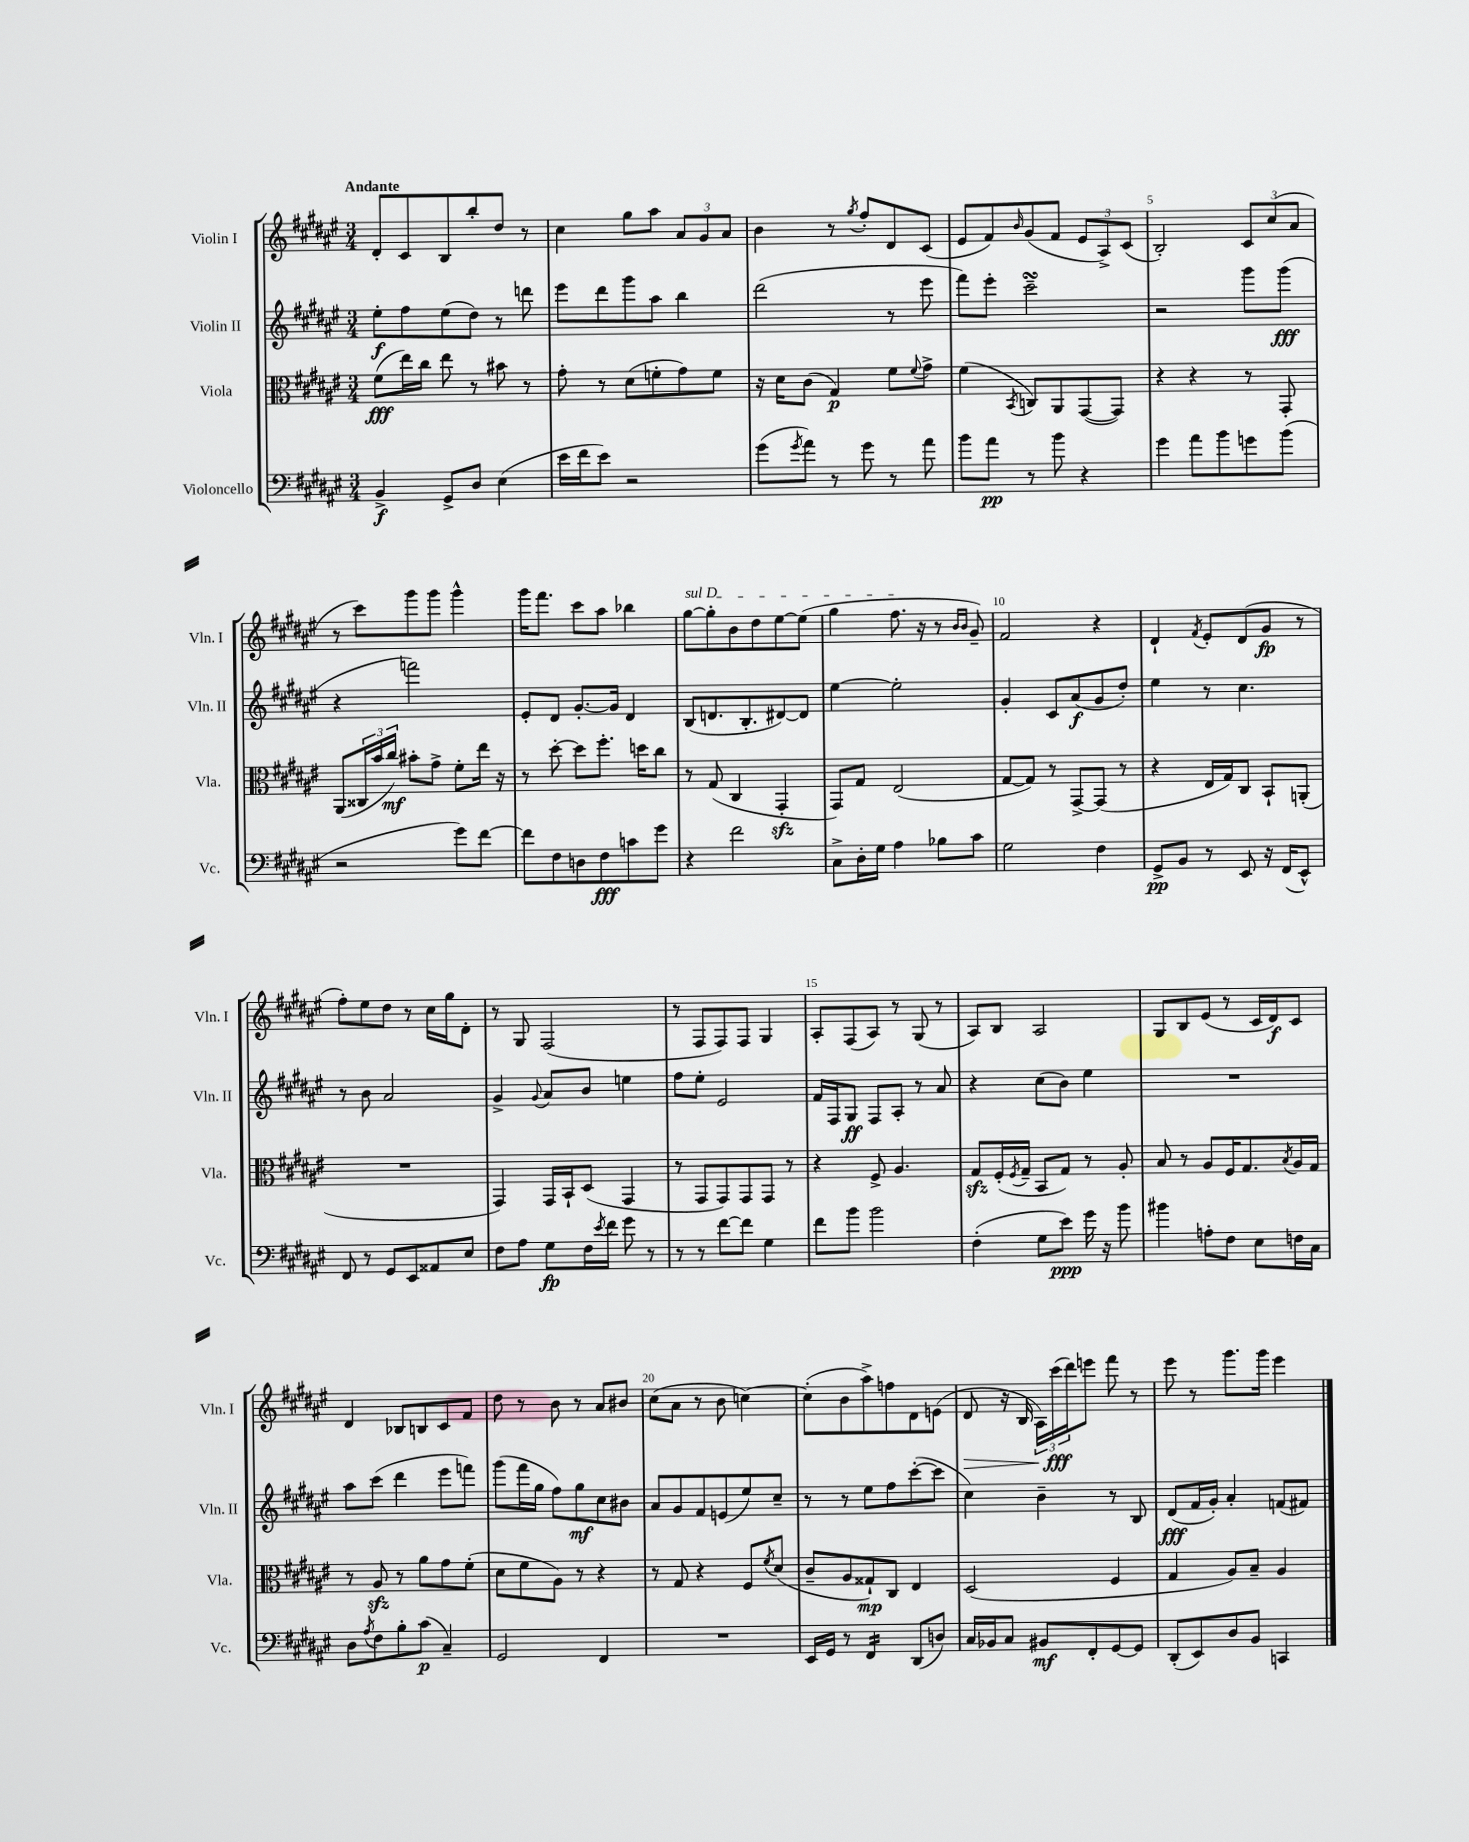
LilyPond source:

<<
\new StaffGroup <<
\new Staff = "s0" \with { instrumentName = "Violin I" shortInstrumentName = "Vln. I" } {
    \clef treble \key fis \major \numericTimeSignature \time 3/4 \tempo "Andante"
    dis'8-. cis'8 b8 b''8-. dis''8 r8 |
    cis''4 gis''8 ais''8 \tuplet 3/2 { ais'8 gis'8 ais'8 } |
    b'4 r8 \acciaccatura { gis''8 } fis''8-. dis'8 cis'8( |
    eis'8 fis'8) \grace { b'16 } gis'8( fis'8 \tuplet 3/2 { eis'8 ais8->) cis'8( } |
    b2-.) \tuplet 3/2 { cis'8 cis''8( ais'8 } |
    r8 cis'''8) gis'''8 gis'''8 gis'''4-^ |
    gis'''16 fis'''8. cis'''8 ais''8 bes''4 |
    \once \override TextSpanner.bound-details.left.text = \markup { \italic "sul D" } gis''8~\startTextSpan gis''8-. b'8 dis''8 eis''8~ eis''8( |
    gis''4 fis''8.\stopTextSpan r16 r8 \grace { b'16 b'16 } gis'8--) |
    fis'2 r4 |
    dis'4-! \acciaccatura { fis'8 } eis'8-. dis'8( gis'8\fp r8 |
    fis''8-.) eis''8 dis''8 r8 cis''16 gis''16 dis'8-. |
    r8 gis8 fis2( |
    r8 fis8 fis8) fis8 gis4 |
    ais8-. fis8( ais8) r8 gis8( r8 |
    ais8) b8 ais2 |
    gis8 b8 eis'8( r8 cis'16 dis'16\f) cis'8 |
    dis'4 bes8 b8 cis'8 fis'8 |
    dis''8 r8 b'8 r8 ais'8 bis'8 |
    cis''8( ais'8 r8 b'8 c''4~) |
    c''8-.( b'8 ais''8->) f''8 dis'8 e'8( |
    dis'8\> r16 b16 \tuplet 3/2 { ais16) cis'''16\fff\!( dis'''16) } e'''8 fis'''8 r8 |
    eis'''8 r8 gis'''8. gis'''16 eis'''4 \bar "|." |
}
\new Staff = "s1" \with { instrumentName = "Violin II" shortInstrumentName = "Vln. II" } {
    \clef treble \key fis \major \numericTimeSignature \time 3/4
    eis''8-.\f fis''8 eis''8( dis''8) r8 d'''8 |
    eis'''8 dis'''8 gis'''8 ais''8 b''4 |
    dis'''2( r8 eis'''8 |
    fis'''8) eis'''8-. cis'''2--\turn |
    r2 gis'''8 gis'''8\fff( |
    r4 f'''2) |
    eis'8-. dis'8 gis'8.~-. gis'16 dis'4 |
    b8( d'8. b8.-. dis'8~) dis'8 |
    eis''4~ eis''2-. |
    gis'4-. cis'8 ais'8\f( gis'8 dis''8-.) |
    eis''4 r8 cis''4. |
    r8 b'8 ais'2 |
    gis'4-> \appoggiatura { gis'8 } ais'8 b'8 e''4 |
    fis''8 eis''8-. eis'2 |
    fis'16 fis16 gis8\ff fis8 ais8-. r8 ais'8 |
    r4 cis''8( b'8) eis''4 |
    R2. |
    ais''8 cis'''8( dis'''4 eis'''8 f'''8) |
    gis'''8( fis'''16 gis''16 fis''8) gis''8\mf cis''8 bis'8 |
    ais'8 gis'8 fis'8 e'8( eis''8) cis''8-- |
    r8 r8 eis''8 fis''8 cis'''8~-.( cis'''8 |
    cis''4) b'4-- r8 b8 |
    dis'8\fff( fis'16 gis'16-.) ais'4-. f'8( fis'8) \bar "|." |
}
\new Staff = "s2" \with { instrumentName = "Viola" shortInstrumentName = "Vla." } {
    \clef alto \key fis \major \numericTimeSignature \time 3/4
    fis'8\fff( eis''16) cis''16 eis''8 r8 bis'8 r8 |
    gis'8-. r8 dis'8( f'8-. gis'8) f'8 |
    r16 dis'16 cis'8( gis4\p) fis'8 \appoggiatura { fis'8 } gis'8-> |
    fis'4( \acciaccatura { b,8 } c8) ais,8 gis,8~( gis,8) |
    r4 r4 r8 gis,8-. |
    ais,8( \tuplet 3/2 { cisis16 b'16 cis''16\mf) } bis'8-. gis'8-> fis'8-. eis''16 r16 |
    r8 dis''8~-. dis''8 fis''8.-. d''16 cis''8 |
    r8 gis8( cis4 gis,4-.\sfz |
    gis,8) gis8 eis2( |
    gis8~ gis8) r8 gis,8~-> gis,8( r8 |
    r4 eis16 gis16) cis8 b,8-! a,8-.( |
    R2. |
    gis,4) gis,16 b,16-! dis8( gis,4 |
    r8 gis,8 gis,8) gis,8 gis,8 r8 |
    r4 fis8-> ais4. |
    gis8\sfz fis16-.( \acciaccatura { fis8 } gis16-- b,8 gis8) r8 ais8-. |
    b8 r8 ais8 fis16 gis8. \acciaccatura { b8 } ais16 gis16 |
    r8 ais8\sfz r8 ais'8 gis'8 fis'8-.( |
    dis'8 fis'8 ais8) r8 r4 |
    r8 gis8 r4 fis8 \acciaccatura { fis'8 } dis'8( |
    cis'8-- ais8 gisis8-!\mp) cis8 eis4 |
    dis2( fis4 |
    gis4 ais8) b8-- ais4 \bar "|." |
}
\new Staff = "s3" \with { instrumentName = "Violoncello" shortInstrumentName = "Vc." } {
    \clef bass \key fis \major \numericTimeSignature \time 3/4
    b,4->\f gis,8-> dis8 eis4( |
    eis'16 fis'16 eis'8) r2 |
    gis'8( \acciaccatura { gis'8 } ais'8) r8 gis'8 r8 ais'8 |
    b'8 ais'8\pp r8 b'8 r4 |
    gis'4 ais'8 b'8 g'8 b'8( |
    r2 gis'8) fis'8~ |
    fis'8 fis8 d8 fis8\fff c'8 gis'8 |
    r4 fis'2 |
    cis8-> dis16-. gis16 ais4 bes8 cis'8 |
    gis2 fis4 |
    gis,8->\pp b,8 r8 eis,8 r16 fis,16( eis,8-^) |
    fis,8 r8 gis,8 eis,8 aisis,8 eis8 |
    fis8 ais8 gis8\fp fis16 \acciaccatura { eis'8 } fis'16 gis'8 r8 |
    r8 r8 fis'8~ fis'8 gis4 |
    fis'8 b'8 b'2 |
    fis4-.( gis8 eis'8\ppp) gis'16 r16 b'8 |
    bis'4 a8-. fis8 eis8 f16 cis16 |
    dis8 \acciaccatura { ais8 } fis8 b8-. cis'8\p( cis4--) |
    gis,2 fis,4 |
    R2. |
    eis,16 gis,16 r8 fis,4:16 dis,8( d8) |
    cis16 bes,16 cis8 bis,8\mf fis,8-. gis,8~ gis,8 |
    dis,8-.( eis,8) dis8 b,8 c,4 \bar "|." |
}
>>
>>
\layout { \context { \Score \override BarNumber.break-visibility = ##(#f #t #t) barNumberVisibility = #(every-nth-bar-number-visible 5) } }
